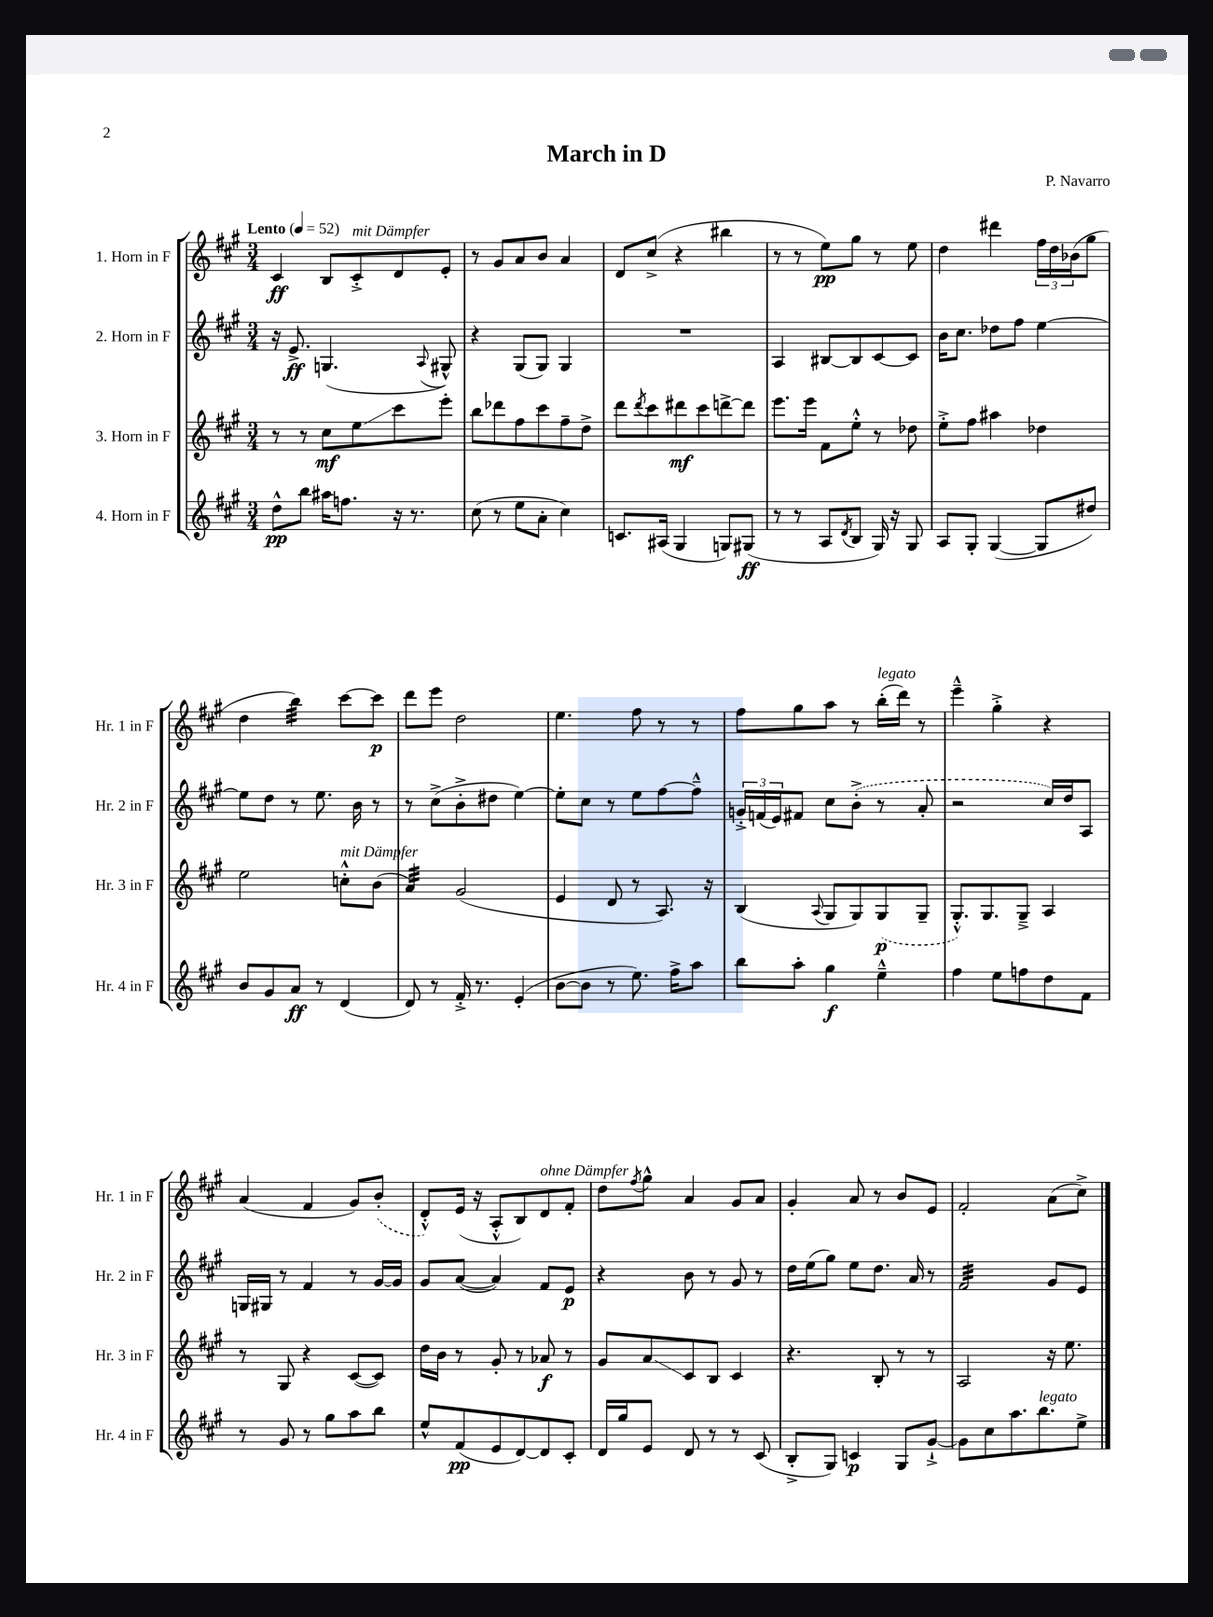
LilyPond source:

\header { title = "March in D" composer = "P. Navarro" }
<<
\new StaffGroup <<
\new Staff = "s0" \with { instrumentName = "1. Horn in F" shortInstrumentName = "Hr. 1 in F" } {
    \clef treble \key a \major \numericTimeSignature \time 3/4 \tempo "Lento" 4 = 52
    cis'4\ff b8 cis'8-.->^\markup { \italic "mit Dämpfer" } d'8 e'8-. |
    r8 gis'8 a'8 b'8 a'4 |
    d'8 cis''8->( r4 bis''4 |
    r8 r8 e''8\pp) gis''8 r8 e''8 |
    d''4 dis'''4 \tuplet 3/2 { fis''16 d''16 bes'16( } gis''8 |
    d''4 b''4:32) cis'''8~ cis'''8\p |
    d'''8 e'''8 d''2 |
    e''4. fis''8 r8 r8 |
    fis''8 gis''8 a''8 r8 b''16-.^\markup { \italic "legato" }( d'''16) r8 |
    e'''4---^ gis''4-.-> r4 |
    a'4( fis'4 gis'8) \once \slurDashed b'8-.( |
    d'8-.-^) e'16( r16 a8-.-^ b8) d'8^\markup { \italic "ohne Dämpfer" } fis'8-. |
    d''8 \acciaccatura { fis''8 } gis''8-^ a'4 gis'8 a'8 |
    gis'4-. a'8 r8 b'8 e'8 |
    fis'2-. a'8( cis''8->) \bar "|." |
}
\new Staff = "s1" \with { instrumentName = "2. Horn in F" shortInstrumentName = "Hr. 2 in F" } {
    \clef treble \key a \major \numericTimeSignature \time 3/4
    r16 e'8.->\ff g4.( \appoggiatura { a8 } gis8-^) |
    r4 gis8( gis8) gis4 |
    R2. |
    a4 bis8~ bis8 cis'8~ cis'8 |
    b'16 cis''8. des''8 fis''8 e''4~ |
    e''8 d''8 r8 e''8. b'16 r8 |
    r8 cis''8->( b'8-.-> dis''8 e''4~) |
    e''8-. cis''8 r8 e''8 fis''8~ fis''8---^ |
    \tuplet 3/2 { g'16-.-> f'16( e'16) } fis'8 cis''8 \once \slurDashed b'8-.->( r8 a'8-. |
    r2 cis''16) d''16 a8 |
    g16 gis16 r8 fis'4 r8 gis'16~ gis'16 |
    gis'8 a'8~( a'4) fis'8 e'8\p |
    r4 b'8 r8 gis'8 r8 |
    d''16 e''16( gis''8) e''8 d''8. a'16 r8 |
    fis'2:32 gis'8 e'8 \bar "|." |
}
\new Staff = "s2" \with { instrumentName = "3. Horn in F" shortInstrumentName = "Hr. 3 in F" } {
    \clef treble \key a \major \numericTimeSignature \time 3/4
    r8 r8 cis''8\mf e''8\glissando cis'''8 e'''8-. |
    b''8 des'''8 fis''8 cis'''8 fis''8-- d''8-> |
    d'''8 \acciaccatura { d'''8 } cis'''8 dis'''8\mf cis'''8 d'''8~-> d'''8 |
    e'''8. e'''16 fis'8 e''8-.-^ r8 des''8 |
    e''8-.-> fis''8 ais''4 des''4 |
    e''2 c''8-.-^^\markup { \italic "mit Dämpfer" } b'8( |
    a'4:32) gis'2( |
    e'4 d'8 r8 a8.) r16 |
    b4( \appoggiatura { a8 } gis8 gis8) \once \slurDashed gis8\p( gis8-- |
    gis8.-.-^) gis8. gis8---> a4 |
    r8 gis8 r4 cis'8~( cis'8) |
    d''16 b'16 r8 gis'8-. r8 aes'8\f r8 |
    gis'8 a'8\glissando cis'8 b8 cis'4 |
    r4. b8-. r8 r8 |
    a2 r16 e''8. \bar "|." |
}
\new Staff = "s3" \with { instrumentName = "4. Horn in F" shortInstrumentName = "Hr. 4 in F" } {
    \clef treble \key a \major \numericTimeSignature \time 3/4
    d''8-^\pp b''8 ais''16 f''8. r16 r8. |
    cis''8( r8 e''8 a'8-. cis''4) |
    c'8. ais16( gis4 g8) gis8\ff( |
    r8 r8 a8 \acciaccatura { d'8 } b8 gis16) r16 gis8 |
    a8 gis8-. gis4~( gis8 dis''8) |
    b'8 gis'8 a'8\ff r8 d'4( |
    d'8) r8 fis'16-.-> r8. e'4-.( |
    b'8~ b'8 r8 e''8.) fis''16-> a''8 |
    b''8 a''8-. gis''4\f e''4---^ |
    fis''4 e''8 f''8 d''8 fis'8 |
    r8 gis'8 r8 gis''8 a''8 b''8 |
    e''8-^ fis'8\pp( e'8 d'8~) d'8 cis'8-. |
    d'16 gis''16 e'8 d'8 r8 r8 cis'8( |
    b8-.-> gis8) c'4\p gis8 gis'8~-!-> |
    gis'8 cis''8 a''8. b''8.^\markup { \italic "legato" } e''8-> \bar "|." |
}
>>
>>
\layout { \context { \Score \remove "Bar_number_engraver" } }
